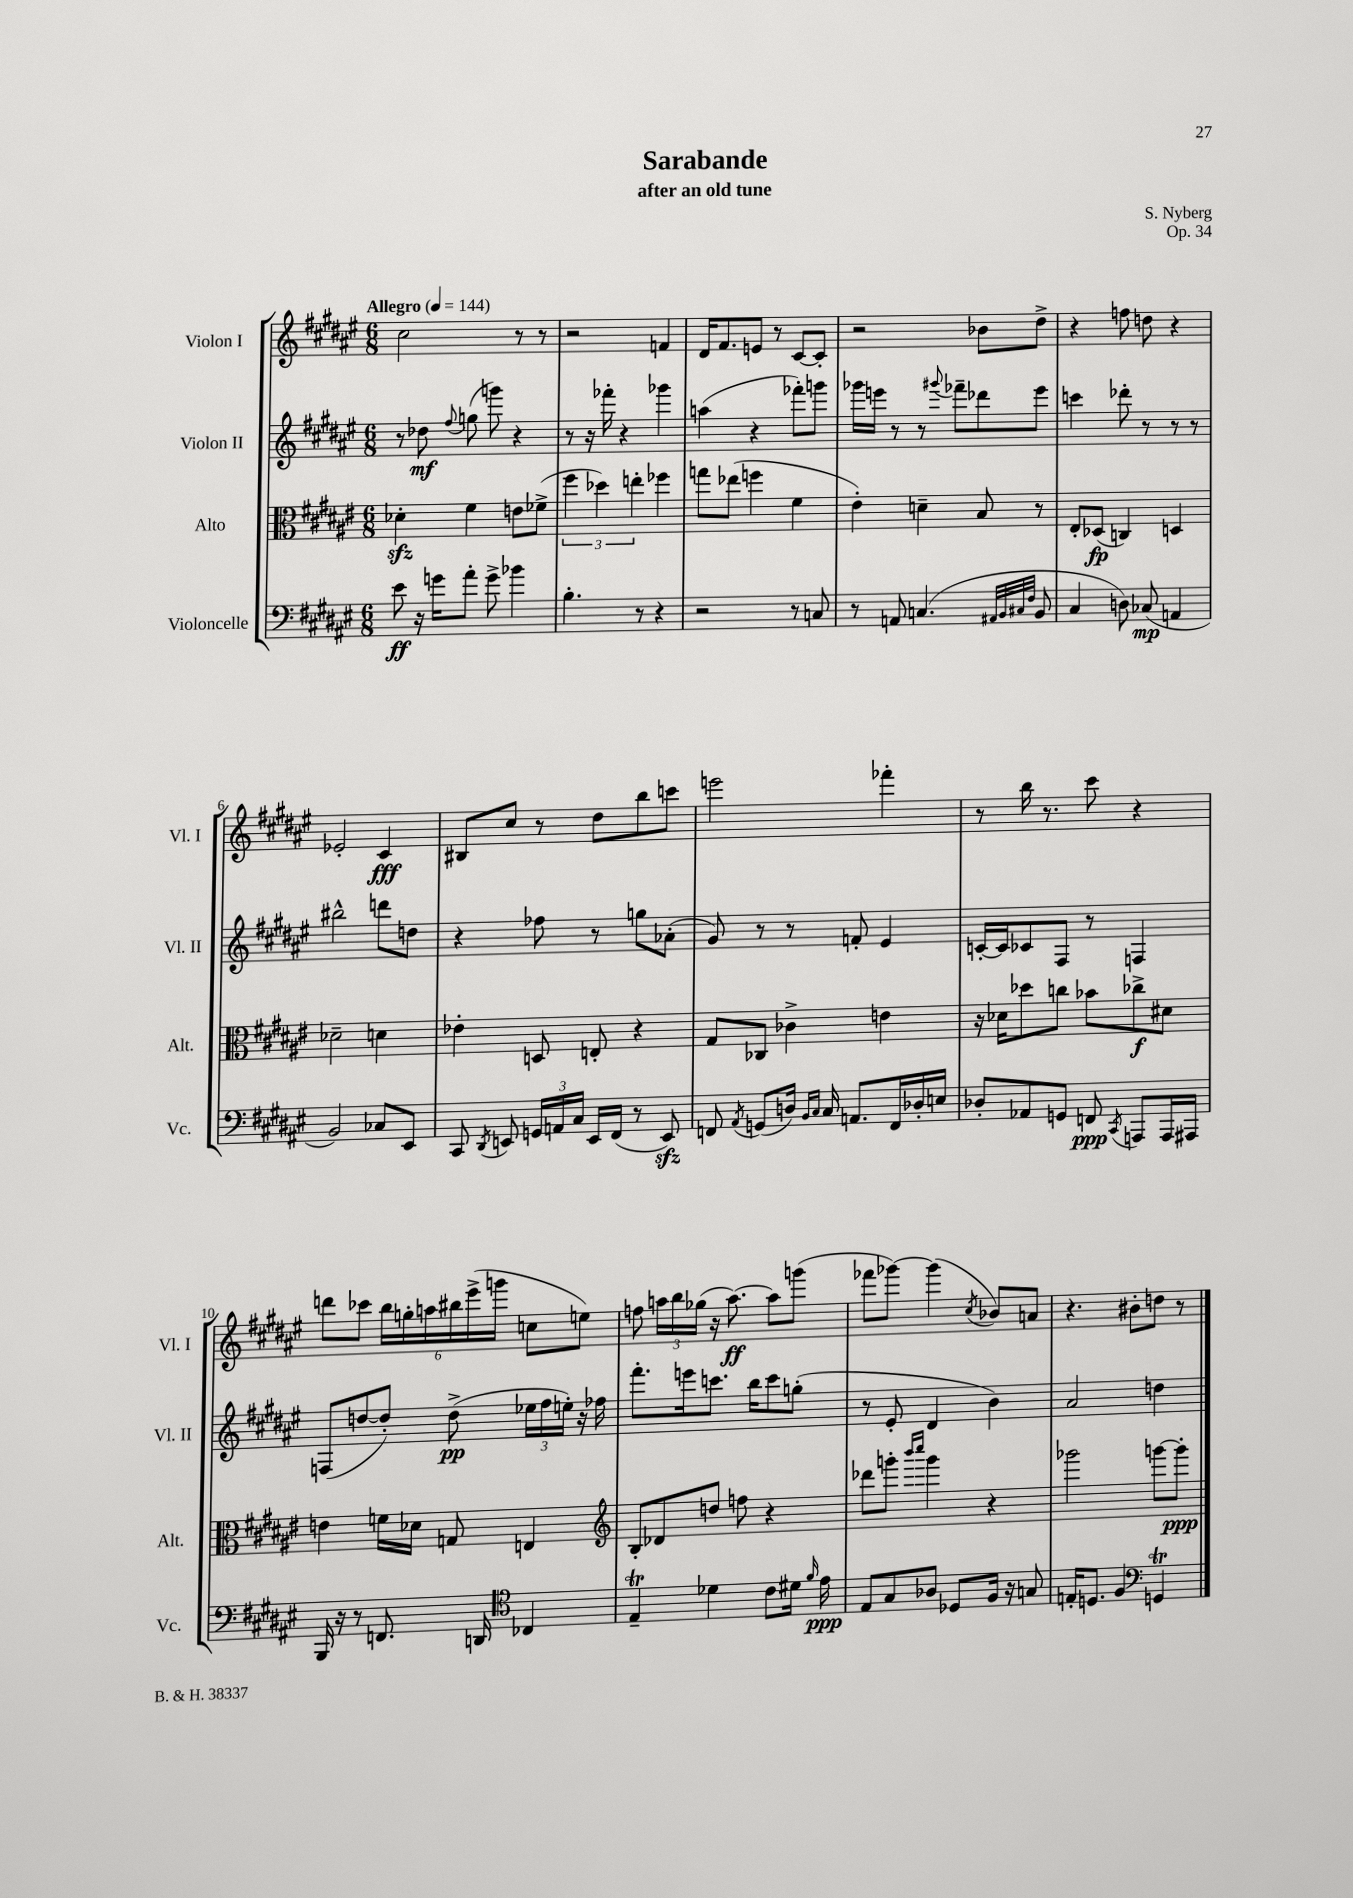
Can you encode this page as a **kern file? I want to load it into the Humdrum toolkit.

**kern	**kern	**kern	**kern
*staff4	*staff3	*staff2	*staff1
*clefF4	*clefC3	*clefG2	*clefG2
*k[f#c#g#d#a#e#]	*k[f#c#g#d#a#e#]	*k[f#c#g#d#a#e#]	*k[f#c#g#d#a#e#]
*M6/8	*M6/8	*M6/8	*M6/8
*MM144	*MM144	*MM144	*MM144
8e#	4d-'	8r	2cc#
16r	.	8dd-	.
16g	.	.	.
.	.	8qqff#	.
8a#'	4f#	(8gg	.
8g^	.	8ggg)	.
4b-	8e	4r	8r
.	(8f-^	.	8r
=	=	=	=
4.B'	6ff#	8r	2r
.	.	16r	.
.	6dd-)	.	.
.	.	16fff-'	.
.	.	4r	.
.	6ee'	.	.
8r	.	.	.
4r	4ff-	4ggg-	4f
=	=	=	=
2r	8gg	(4aa	16d#
.	.	.	8.f#
.	(8ee-	.	.
.	4ff	4r	8e
.	.	.	8r
8r	4f#	8fff-')	[8c#
8C	.	8ggg	8c#']
=	=	=	=
8r	4e#')	16ggg-	2r
.	.	16eee	.
8AA	.	8r	.
(4.C	4d~	8r	.
.	.	8qqggg#	.
.	.	8fff-~	.
.	8B	8ddd-	8b-
32qqAA#	.	.	.
32qqBB	.	.	.
32qqC#	.	.	.
32qqF#	.	.	.
8BB	8r	8eee	8dd#^
=	=	=	=
4C#	8E#'	4ccc	4r
.	(8D-	.	.
8D)	4C)	8ddd-'	8ff
(8C-	.	8r	8dd
4AA	4D	8r	4r
.	.	8r	.
=	=	=	=
2BB)	2d-~	2bb#^^	2e-'
8C-	4d	8ddd	4c#
8EE#	.	8dd	.
=	=	=	=
8CC#	4e-'	4r	8B#
8qDD#	.	.	.
8EE	.	.	8cc#
24GG	8D	8ff-	8r
24AA	.	.	.
24C#	.	.	.
16EE	8E'	8r	8dd#
(16FF#	.	.	.
8r	4r	8gg	8bb
8EE)	.	(8a-'	8ccc
=	=	=	=
8FF	8G#	8g#)	2eee
8qAA#	.	.	.
(8GG	8C-	8r	.
16D)	4c-^	8r	.
16qqBB	.	.	.
16qqC#	.	.	.
16C#	.	.	.
8.AA	.	8f'	.
.	4e	4e#	4fff-'
16FF	.	.	.
16D-'	.	.	.
16E	.	.	.
=	=	=	=
8D-'	16r	[16c'	8r
.	16d-	16c]	.
8AA-	8dd-	8c-	16bb
.	.	.	8.r
8GG	8cc	8F#	.
8FF	8b-	8r	8ccc#
8qCC#	.	.	.
8AAA	8cc-^	4F	4r
16AAA	8d#	.	.
16AAA#	.	.	.
=	=	=	=
16BBB	4e	(8F	8ddd
16r	.	.	.
8r	.	[8dd	8ccc-
8.FF	16f	8dd'])	24bb
.	.	.	24gg'
.	16d-	.	.
.	.	.	24aa
.	8G	(8dd^	24bb#
.	.	.	(24eee#^
16DD	.	.	.
.	.	.	24ggg
*clefC4	*	*	*
4C-	4E	24ee-	8cc
.	.	24ff#	.
.	.	24ee')	.
.	.	16r	8ee)
.	.	16ff-	.
=	=	=	=
*	*clefG2	*	*
4E#~	8B'	8.fff#'	8ff
.	8d-	.	24aa
.	.	.	24bb
.	.	16eee	.
.	.	.	(24gg-
4d-	8dd	8.ccc	16r
.	.	.	[8.aa)
.	8ff	.	.
.	.	16bb	.
8c#	4r	8ccc	8aa]
16d#	.	(8gg'	(8ggg
16qqf#	.	.	.
16e#	.	.	.
=	=	=	=
8E#	8ddd-	8r	8fff-
8G#	8ggg'	8e#'	[8ggg-)
.	16qqbbb	.	.
.	16qqcccc#	.	.
8A-	4ggg	4d#	(4ggg-]
8D-	.	.	.
.	.	.	8qcc#
16F#	4r	4b)	8b-)
16r	.	.	.
8G	.	.	8a
=	=	=	=
16E'	2ggg-	2a#	4.r
8.D	.	.	.
4F#	.	.	.
.	.	.	8b#'
*clefF4	*	*	*
4GG	[8ggg	4dd	8dd
.	8ggg']	.	8r
==	==	==	==
*-	*-	*-	*-
